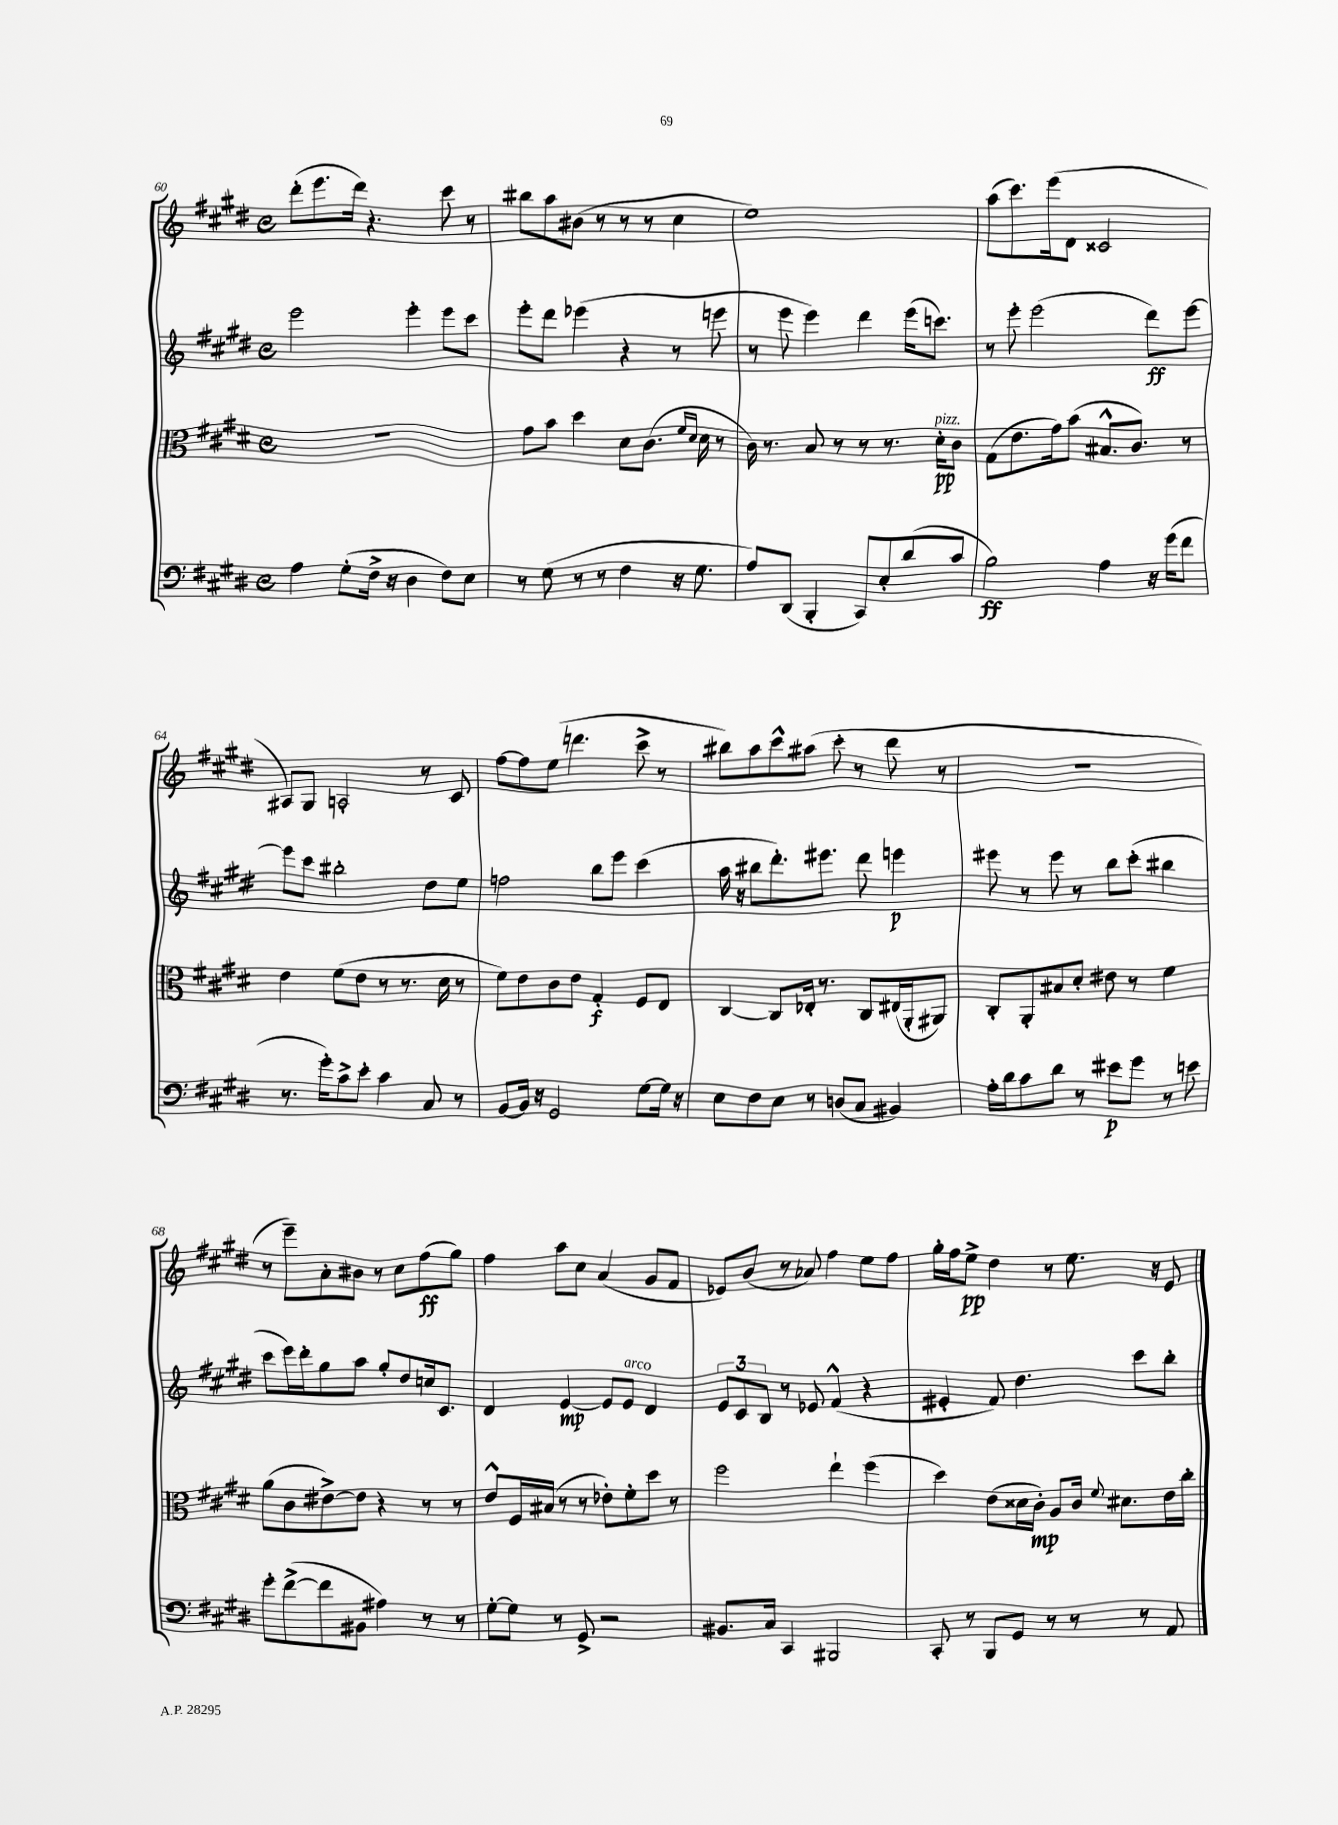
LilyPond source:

<<
\new StaffGroup <<
\new Staff = "s0" {
    \clef treble \key e \major \defaultTimeSignature \time 4/4
    \autoBeamOff dis'''8[-.( e'''8. dis'''16]) r4. cis'''8 r8 |
    bis''8[ a''8 bis'8]( r8 r8 r8 cis''4 |
    e''1) |
    a''8[( cis'''8.) e'''16( dis'8] cisis'2 |
    ais8[) gis8] a2-. r8 cis'8 |
    fis''8[~ fis''8 e''8]( d'''4. cis'''8-> r8 |
    bis''8[) a''8 cis'''8-^ ais''8]( cis'''8-. r8 dis'''8 r8 |
    R1 |
    r8 e'''8[--) a'8-. bis'8] r8 cis''8[ fis''8\ff( gis''8]) |
    fis''4 a''8[ cis''8] a'4( gis'8[ fis'8] |
    ees'8[) b'8]( r8 aes'8) fis''4 e''8[ fis''8] |
    gis''16[-. fis''16 e''8]->\pp dis''4 r8 e''8. r16 e'8 \bar "|." |
}
\new Staff = "s1" {
    \clef treble \key e \major \defaultTimeSignature \time 4/4
    \autoBeamOff e'''2 e'''4-. e'''8[ cis'''8] |
    e'''8[-. dis'''8] ees'''4( r4 r8 e'''8 |
    r8 e'''8 e'''4) dis'''4 e'''16[( c'''8.]) |
    r8 e'''8-. e'''2( dis'''8[\ff) e'''8]~ |
    e'''8[ cis'''8] bis''2-. dis''8[ e''8] |
    f''2 b''8[ e'''8] cis'''4( |
    a''16 r16 bis''8[ dis'''8.-.) eis'''8.] dis'''8 e'''4\p |
    eis'''8 r8 eis'''8 r8 b''8[ cis'''8]-.( bis''4 |
    cis'''8[ e'''16) dis'''16-. gis''8 a''8] gis''8[-. dis''8 c''16 cis'8.] |
    dis'4 e'4~\mp e'8[ e'8]^\markup { \italic "arco" } dis'4 |
    \tuplet 3/2 { e'8[ cis'8 b8] } r8 ees'8 fis'4-^( r4 |
    eis'4-. fis'8) dis''4. cis'''8[ b''8]-. \bar "|." |
}
\new Staff = "s2" {
    \clef alto \key e \major \defaultTimeSignature \time 4/4
    \autoBeamOff R1 |
    gis'8[ b'8] dis''4 dis'8[ cis'8.]( \grace { fis'16[ dis'16] } dis'16 r8 |
    cis'16) r8. b8 r8 r8 r8. dis'16[-.\pp^\markup { \italic "pizz." } cis'8] |
    gis8[( e'8. gis'16) b'8]( bis8.[-^ cis'8.]) r8 |
    e'4 fis'8[( e'8] r8 r8. dis'16 r8 |
    fis'8[) e'8 cis'8 e'8] gis4-.\f fis8[ e8] |
    cis4~ cis8[ ees16]-. r8. cis8[ eis16( a,16-. ais,8]) |
    cis8[-. a,8-. bis8 dis'8]-. eis'8 r8 fis'4 |
    a'8[( cis'8 eis'8~->) eis'8] r4 r8 r8 |
    e'8[-^ fis16 bis16]( r8 r8 ees'8[-.) fis'8-. dis''8] r8 |
    fis''2 e''4-! fis''4( |
    dis''4) e'8[( disis'16 cis'16]-.\mp) a8[ cis'16] \appoggiatura { fis'8 } dis'8.[ e'16 cis''16]-. \bar "|." |
}
\new Staff = "s3" {
    \clef bass \key e \major \defaultTimeSignature \time 4/4
    \autoBeamOff a4 gis8[-.( fis16]-> r16 dis4 fis8[) e8] |
    r8 gis8( r8 r8 fis4 r16 gis8. |
    a8[) dis,8]( b,,4-. cis,8[) e8-. dis'8( cis'8] |
    b2\ff) a4 r16 gis'16[( fis'8] |
    r8. gis'16[-.) cis'8-> e'8]-. cis'4 cis8 r8 |
    b,8[~ b,16] r16 gis,2 gis8[~ gis16] r16 |
    e8[ fis8 e8] r8 d8[( cis8] bis,4) |
    a16[-. dis'16 cis'8 dis'8] r8 eis'8[\p gis'8] r8 e'8 |
    gis'8[-. fis'8~->( fis'8 bis,8] ais4) r8 r8 |
    gis8[~-. gis8] r8 gis,8-> r2 |
    bis,8.[ cis16] cis,4 bis,,2 |
    cis,8-. r8 b,,8[ gis,8] r8 r8 r8 a,8 \bar "|." |
}
>>
>>
\layout { \context { \Score currentBarNumber = #60 } }
